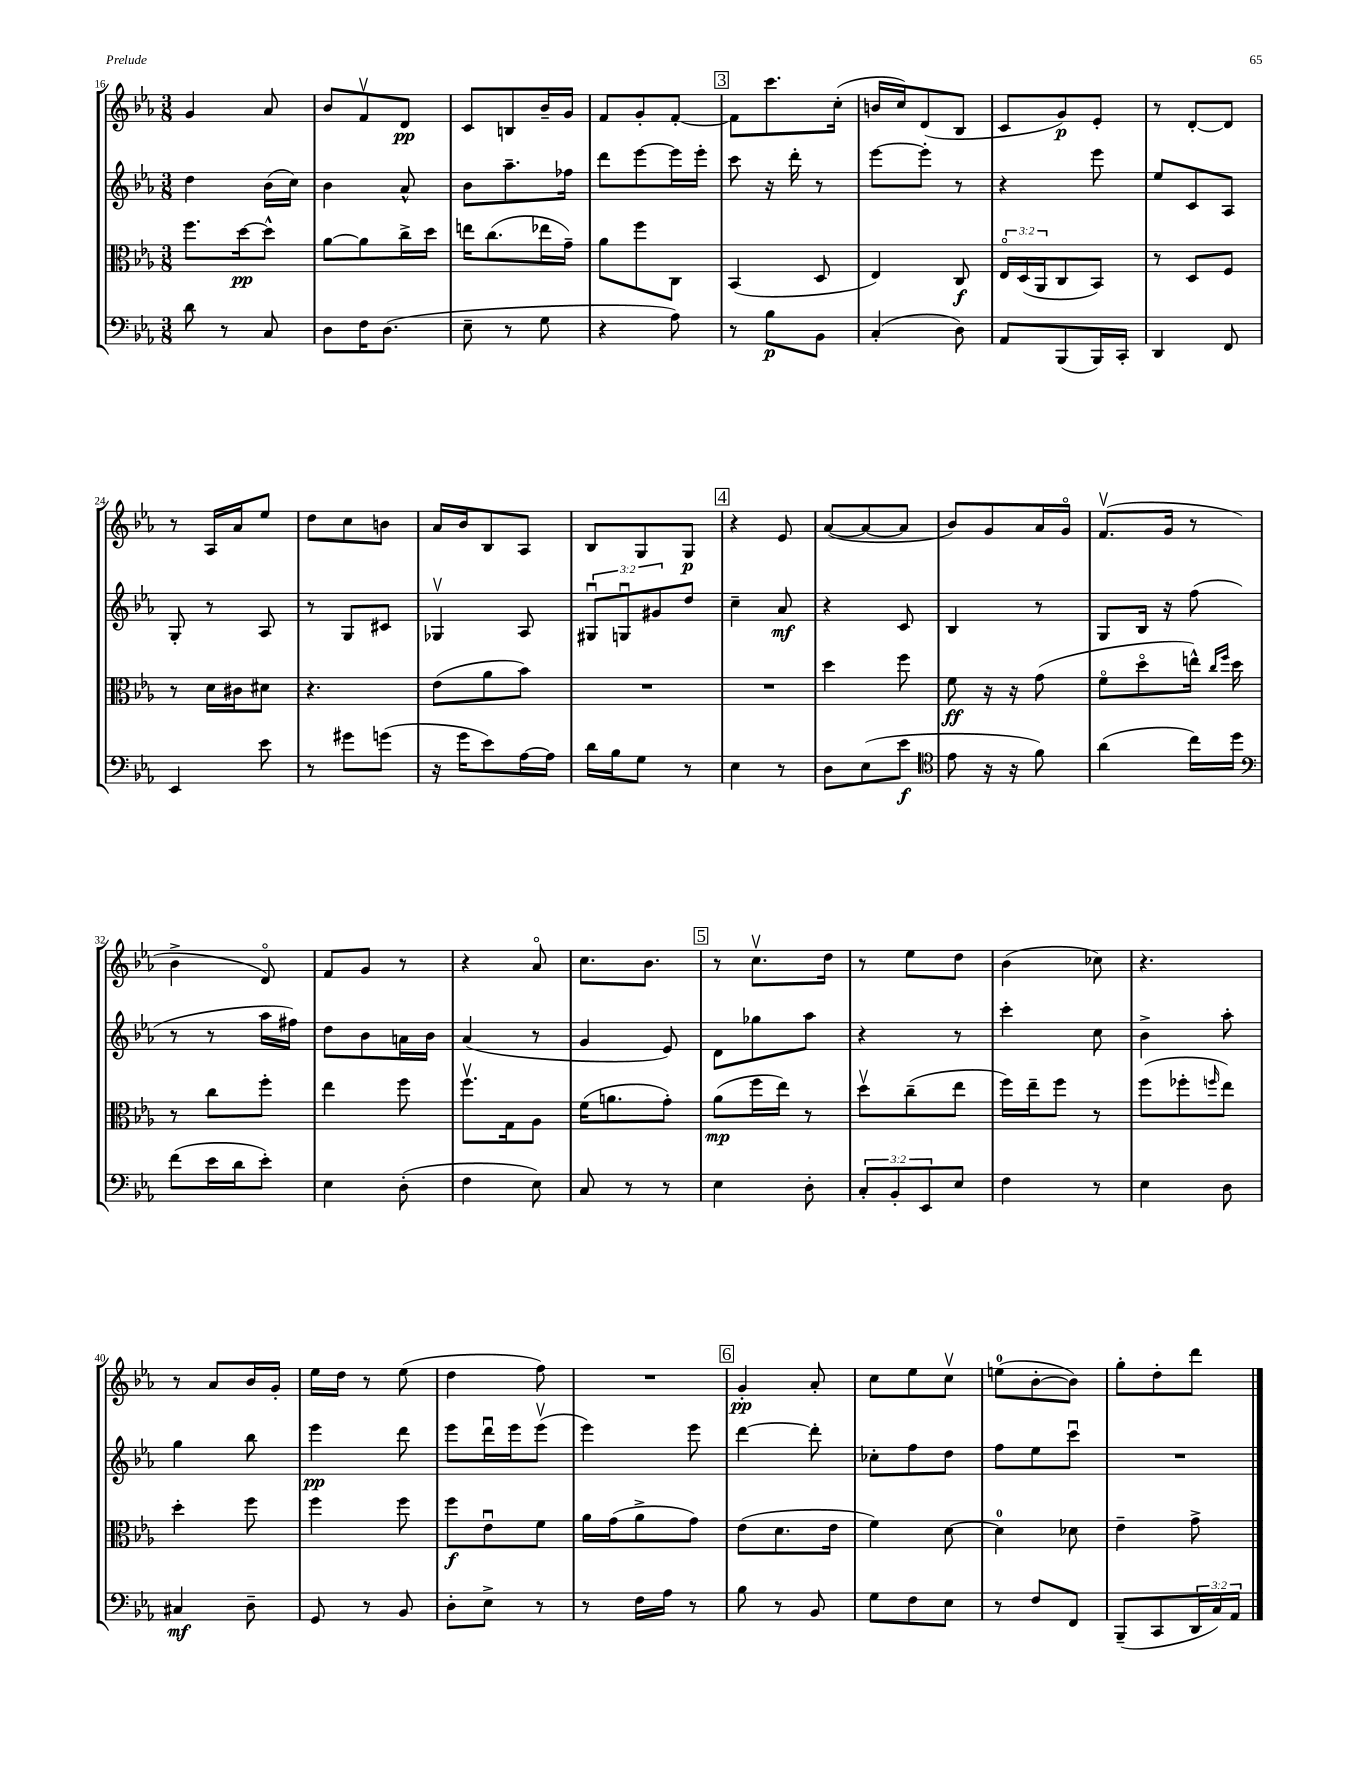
<<
\new StaffGroup <<
\new Staff = "s0" {
    \clef treble \key ees \major \numericTimeSignature \time 3/8
    g'4 aes'8 |
    bes'8 f'8\upbow d'8\pp |
    c'8 b8 bes'16-- g'16 |
    f'8 g'8-. f'8~-. |
    \mark \markup { \box "3" } f'8 c'''8. c''16-.( |
    b'16 c''16) d'8( bes8 |
    c'8 g'8\p) ees'8-. |
    r8 d'8~-. d'8 |
    r8 aes16 aes'16 ees''8 |
    d''8 c''8 b'8 |
    aes'16 bes'16 bes8 aes8 |
    bes8 g8 g8\p |
    \mark \markup { \box "4" } r4 ees'8 |
    aes'8~( aes'8~ aes'8 |
    bes'8) g'8 aes'16 g'16\flageolet |
    f'8.\upbow( g'16 r8 |
    bes'4-> d'8\flageolet) |
    f'8 g'8 r8 |
    r4 aes'8\flageolet |
    c''8. bes'8. |
    \mark \markup { \box "5" } r8 c''8.\upbow d''16 |
    r8 ees''8 d''8 |
    bes'4( ces''8) |
    r4. |
    r8 aes'8 bes'16 g'16-. |
    ees''16 d''16 r8 ees''8( |
    d''4 f''8) |
    R4. |
    \mark \markup { \box "6" } g'4-.\pp aes'8-. |
    c''8 ees''8 c''8\upbow |
    e''8-0( bes'8~-. bes'8) |
    g''8-. d''8-. d'''8 \bar "|." |
}
\new Staff = "s1" {
    \clef treble \key ees \major \numericTimeSignature \time 3/8 \override Staff.TupletNumber.text = #tuplet-number::calc-fraction-text
    d''4 bes'16( c''16) |
    bes'4 aes'8-^ |
    bes'8 aes''8.-- fes''16 |
    d'''8 ees'''8~ ees'''16 ees'''16-. |
    \mark \markup { \box "3" } c'''8 r16 d'''16-. r8 |
    ees'''8~ ees'''8-. r8 |
    r4 ees'''8 |
    ees''8 c'8 aes8 |
    g8-. r8 aes8 |
    r8 g8 cis'8 |
    ges4\upbow aes8 |
    \tuplet 3/2 { gis8\downbow g8\downbow gis'8 } d''8 |
    \mark \markup { \box "4" } c''4-- aes'8\mf |
    r4 c'8 |
    bes4 r8 |
    g8 bes16 r16 f''8( |
    r8 r8 aes''16 fis''16) |
    d''8 bes'8 a'16 bes'16 |
    aes'4( r8 |
    g'4 ees'8) |
    \mark \markup { \box "5" } d'8 ges''8 aes''8 |
    r4 r8 |
    c'''4-. c''8 |
    bes'4-> aes''8-. |
    g''4 bes''8 |
    ees'''4\pp d'''8 |
    ees'''8 d'''16\downbow ees'''16 ees'''8\upbow( |
    ees'''4) ees'''8 |
    \mark \markup { \box "6" } d'''4~ d'''8-. |
    ces''8-. f''8 d''8 |
    f''8 ees''8 c'''8\downbow |
    R4. \bar "|." |
}
\new Staff = "s2" {
    \clef alto \key ees \major \numericTimeSignature \time 3/8 \override Staff.TupletNumber.text = #tuplet-number::calc-fraction-text
    f''8. d''16~\pp d''8-^ |
    aes'8~ aes'8 c''16-> d''16 |
    e''16 c''8.( ees''16 g'16--) |
    aes'8 f''8 c8 |
    \mark \markup { \box "3" } bes,4( d8 |
    ees4) c8\f |
    \tuplet 3/2 { ees16\flageolet d16( aes,16 } c8 bes,8) |
    r8 d8 f8 |
    r8 d'16 cis'16 dis'8 |
    r4. |
    ees'8( aes'8 bes'8) |
    R4. |
    \mark \markup { \box "4" } R4. |
    d''4 f''8 |
    f'8\ff r16 r16 g'8( |
    f'8\flageolet d''8\flageolet e''16-^) \grace { c''16 f''16 } d''16 |
    r8 c''8 f''8-. |
    ees''4 f''8 |
    f''8.\upbow g16 aes8 |
    f'16( a'8. g'8-.) |
    \mark \markup { \box "5" } aes'8\mp( f''16 ees''16) r8 |
    d''8\upbow c''8--( ees''8 |
    f''16) ees''16-- f''8 r8 |
    f''8( fes''8-. \grace { f''16 } ees''8) |
    d''4-. f''8 |
    f''4 f''8 |
    f''8\f ees'8\downbow f'8 |
    aes'16 g'16( aes'8-> g'8) |
    \mark \markup { \box "6" } ees'8( d'8. ees'16 |
    f'4) d'8~ |
    d'4-0 des'8 |
    ees'4-- g'8-> \bar "|." |
}
\new Staff = "s3" {
    \clef bass \key ees \major \numericTimeSignature \time 3/8 \override Staff.TupletNumber.text = #tuplet-number::calc-fraction-text
    d'8 r8 c8 |
    d8 f16 d8.( |
    ees8-- r8 g8 |
    r4 aes8) |
    \mark \markup { \box "3" } r8 bes8\p bes,8 |
    c4-.( d8) |
    aes,8 bes,,8( bes,,16) c,16-. |
    d,4 f,8 |
    ees,4 ees'8 |
    r8 gis'8 g'8( |
    r16 g'16 ees'8) aes16~ aes16 |
    d'16 bes16 g8 r8 |
    \mark \markup { \box "4" } ees4 r8 |
    d8 ees8( ees'8\f |
    \clef tenor ees'8 r16 r16 f'8) |
    aes'4( c''16) d''16 |
    \clef bass f'8( ees'16 d'16 ees'8-.) |
    ees4 d8-.( |
    f4 ees8) |
    c8 r8 r8 |
    \mark \markup { \box "5" } ees4 d8-. |
    \tuplet 3/2 { c8-. bes,8-. ees,8 } ees8 |
    f4 r8 |
    ees4 d8 |
    cis4\mf d8-- |
    g,8 r8 bes,8 |
    d8-. ees8-> r8 |
    r8 f16 aes16 r8 |
    \mark \markup { \box "6" } bes8 r8 bes,8 |
    g8 f8 ees8 |
    r8 f8 f,8 |
    bes,,8--( c,8 \tuplet 3/2 { d,16 c16) aes,16 } \bar "|." |
}
>>
>>
\layout { \context { \Score currentBarNumber = #16 } }
